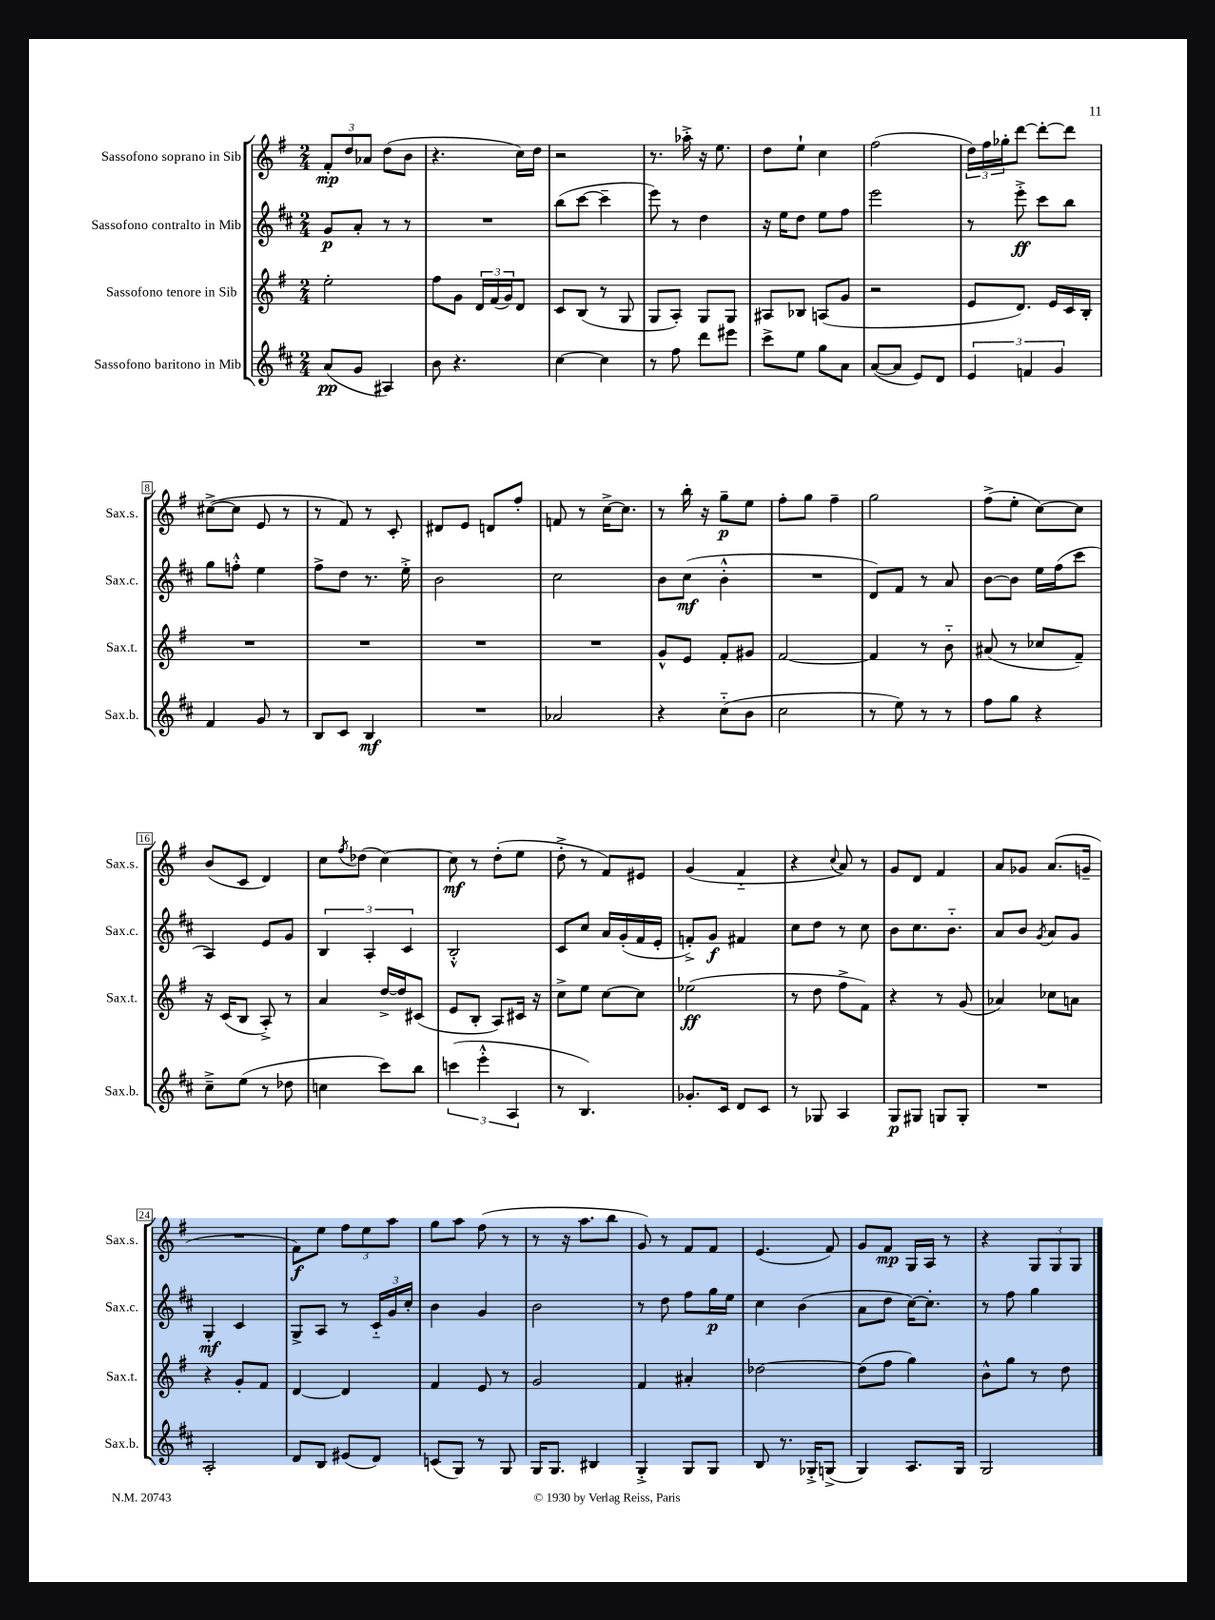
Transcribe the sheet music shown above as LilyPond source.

<<
\new StaffGroup <<
\new Staff = "s0" \with { instrumentName = "Sassofono soprano in Sib" shortInstrumentName = "Sax.s." } {
    \clef treble \key g \major \numericTimeSignature \time 2/4
    \tuplet 3/2 { fis'8-.\mp d''8 aes'8 } d''8( b'8 |
    r4. c''16) d''16 |
    r2 |
    r8. aes''16-.-> r16 e''8. |
    d''8 e''8-! c''4 |
    fis''2( |
    \tuplet 3/2 { d''16) fis''16 ges''16-. } d'''8~ d'''8~-. d'''8 |
    cis''8~->( cis''8 e'8 r8 |
    r8 fis'8) r8 c'8-. |
    dis'8 e'8 d'8 fis''8-. |
    f'8 r8 c''16~-> c''8. |
    r8 b''16-. r16 g''8--\p e''8 |
    fis''8-. g''8 fis''4-- |
    g''2 |
    fis''8->( e''8-. c''8~) c''8 |
    b'8( c'8 d'4) |
    c''8 \acciaccatura { fis''8 } des''8( c''4~) |
    c''8\mf r8 d''8-.( e''8 |
    d''8-.-> r8 fis'8) eis'8 |
    g'4( fis'4-_ |
    r4 \appoggiatura { c''8 } a'8) r8 |
    g'8 d'8 fis'4 |
    a'8 ges'8 a'8.( g'16-- |
    R2 |
    fis'8\f) e''8 \tuplet 3/2 { fis''8 e''8 a''8 } |
    g''8 a''8 fis''8( r8 |
    r8 r16 a''8. b''8 |
    g'8) r8 fis'8 fis'8 |
    e'4.( fis'8) |
    g'8 fis'8\mp g16 a16 r8 |
    r4 \tuplet 3/2 { g8 g8 g8 } \bar "|." |
}
\new Staff = "s1" \with { instrumentName = "Sassofono contralto in Mib" shortInstrumentName = "Sax.c." } {
    \clef treble \key d \major \numericTimeSignature \time 2/4
    g'8\p a'8-. r8 r8 |
    R2 |
    b''8( cis'''8~ cis'''4-- |
    e'''8) r8 d''4 |
    r16 e''16 d''8 e''8 fis''8 |
    e'''2 |
    r8 e'''8-.->\ff cis'''8 b''8 |
    g''8 f''8-.-^ e''4 |
    fis''8-> d''8 r8. e''16-.-> |
    b'2 |
    cis''2 |
    b'8 cis''8\mf( b'4-.-^ |
    R2 |
    d'8) fis'8 r8 a'8 |
    b'8~ b'8 e''16 fis''16( cis'''8 |
    a4) e'8 g'8 |
    \tuplet 3/2 { b4 a4-. cis'4 } |
    b2-.-^ |
    cis'8 cis''8 a'16 g'16-.( fis'16 e'16-. |
    f'8-.->) g'8\f fis'4 |
    cis''8 d''8 r8 cis''8 |
    b'8 cis''8. b'8.-_ |
    a'8 b'8 \acciaccatura { g'8 } a'8 g'8 |
    g4-.\mf cis'4 |
    g8-> a8 r8 \tuplet 3/2 { cis'16-_ g'16 cis''16-. } |
    b'4 g'4 |
    b'2 |
    r8 d''8 fis''8 g''16\p e''16 |
    cis''4 b'4( |
    a'8 d''8 cis''16~) cis''8.-. |
    r8 fis''8 g''4 \bar "|." |
}
\new Staff = "s2" \with { instrumentName = "Sassofono tenore in Sib" shortInstrumentName = "Sax.t." } {
    \clef treble \key g \major \numericTimeSignature \time 2/4
    e''2-. |
    fis''8 g'8 \tuplet 3/2 { d'16 fis'16( g'16) } d'8 |
    c'8 b8( r8 g8 |
    g8 a8-.) g8 g8 |
    ais8 bes8 a8( g'8 |
    r2 |
    e'8 d'8.) e'16 c'16 b16-. |
    R2 |
    R2 |
    R2 |
    R2 |
    g'8-^ e'8 fis'8-. gis'8 |
    fis'2~ |
    fis'4 r8 b'8-_ |
    ais'8( r8 ces''8 fis'8--) |
    r16 c'16( b8 a8-.->) r8 |
    a'4 d''16~-> d''16 cis'8( |
    e'8 b8-. a8) cis'16 r16 |
    c''8-> e''8 c''8~ c''8 |
    ees''2\ff( |
    r8 d''8 fis''8-> fis'8) |
    r4 r8 g'8( |
    aes'4) ces''8 a'8 |
    r4 g'8-. fis'8 |
    d'4~ d'4 |
    fis'4 e'8 r8 |
    g'2 |
    fis'4 ais'4-. |
    des''2~ |
    des''8( fis''8 g''4) |
    b'8-^ g''8 r8 d''8 \bar "|." |
}
\new Staff = "s3" \with { instrumentName = "Sassofono baritono in Mib" shortInstrumentName = "Sax.b." } {
    \clef treble \key d \major \numericTimeSignature \time 2/4
    a'8\pp( g'8 ais4) |
    b'8 r4. |
    cis''4~ cis''4 |
    r8 fis''8 d'''8 eis'''8 |
    cis'''8-> e''8 g''8 a'8 |
    a'8~( a'8 e'8) d'8 |
    \tuplet 3/2 { e'4 f'4 g'4 } |
    fis'4 g'8 r8 |
    b8 cis'8 b4\mf |
    R2 |
    aes'2 |
    r4 cis''8-_( b'8 |
    cis''2 |
    r8 e''8) r8 r8 |
    fis''8 g''8 r4 |
    cis''8---> e''8( r8 des''8 |
    c''4 cis'''8) b''8 |
    \tuplet 3/2 { c'''4( e'''4-.-^ a4 } |
    r8 b4.) |
    ges'8.-. cis'16 d'8 cis'8 |
    r8 ges8 a4 |
    g8\p gis8 g8 g8-. |
    R2 |
    a2-. |
    d'8 b8 eis'8( d'8) |
    c'8( g8) r8 g8 |
    g16 g8. bis4 |
    g4-.-> g8 g8 |
    b8 r8. ges16-.-> g8->( |
    g4) a8. g16 |
    g2 \bar "|." |
}
>>
>>
\layout { \context { \Score \override BarNumber.stencil = #(make-stencil-boxer 0.1 0.3 ly:text-interface::print) } }
